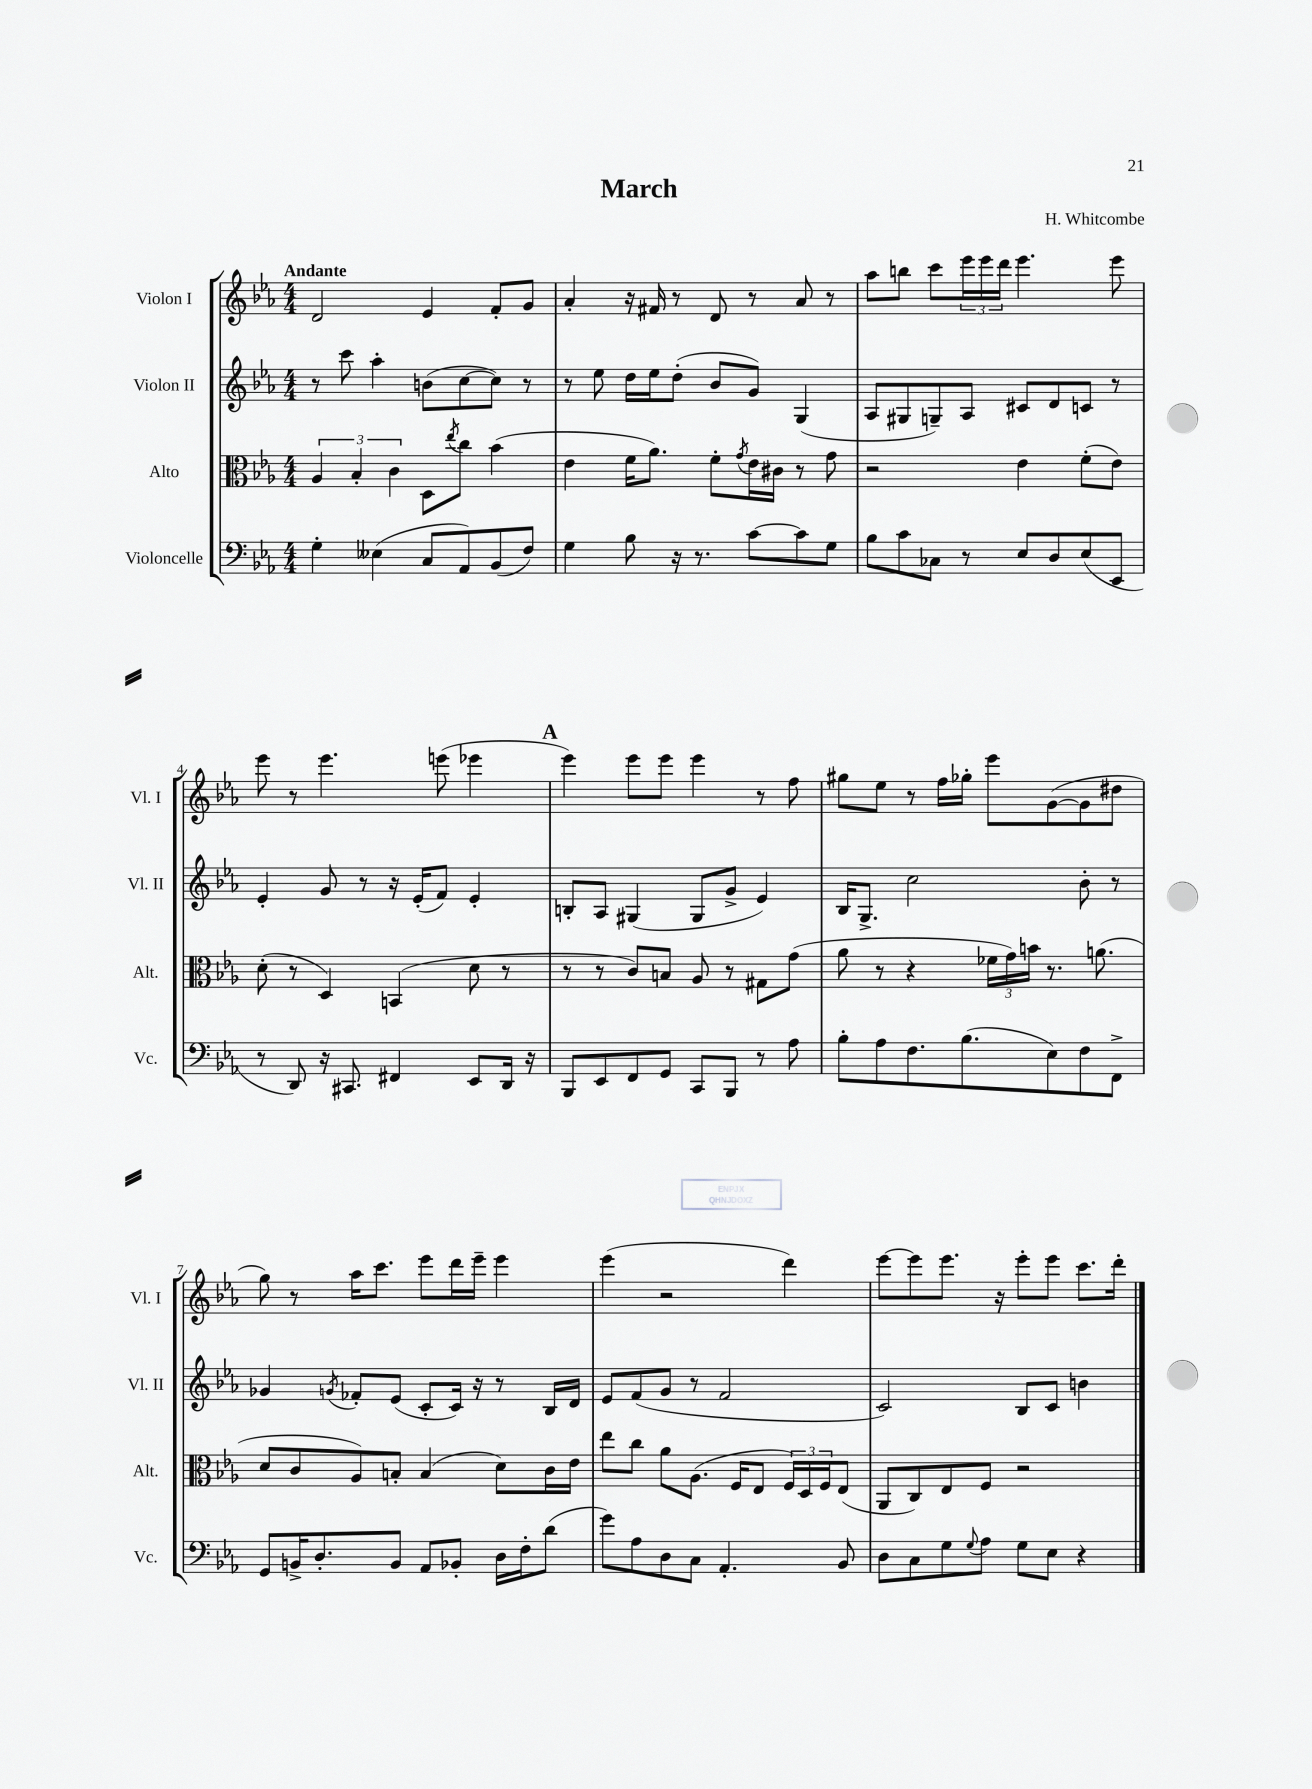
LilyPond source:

\header { title = "March" composer = "H. Whitcombe" }
<<
\new StaffGroup <<
\new Staff = "s0" \with { instrumentName = "Violon I" shortInstrumentName = "Vl. I" } {
    \clef treble \key ees \major \numericTimeSignature \time 4/4 \tempo "Andante"
    d'2 ees'4 f'8-. g'8 |
    aes'4-. r16 fis'16 r8 d'8 r8 aes'8 r8 |
    aes''8 b''8 c'''8 \tuplet 3/2 { ees'''16 ees'''16 d'''16 } ees'''4. ees'''8 |
    ees'''8 r8 ees'''4. e'''8( ees'''4 |
    \mark \markup { \bold "A" } ees'''4) ees'''8 ees'''8 ees'''4 r8 f''8 |
    gis''8 ees''8 r8 f''16 ges''16-. ees'''8 g'8~( g'8 dis''8 |
    g''8) r8 aes''16 c'''8. ees'''8 d'''16 ees'''16-- ees'''4 |
    ees'''4( r2 d'''4) |
    ees'''8~ ees'''8 ees'''8. r16 ees'''8-. ees'''8 c'''8. d'''16-. \bar "|." |
}
\new Staff = "s1" \with { instrumentName = "Violon II" shortInstrumentName = "Vl. II" } {
    \clef treble \key ees \major \numericTimeSignature \time 4/4
    r8 c'''8 aes''4-. b'8( c''8~ c''8) r8 |
    r8 ees''8 d''16 ees''16 d''8-.( bes'8 g'8) g4( |
    aes8 gis8 g8--) aes8 cis'8 d'8 c'8 r8 |
    ees'4-. g'8 r8 r16 ees'16-.( f'8) ees'4-. |
    \mark \markup { \bold "A" } b8-. aes8 gis4( gis8 g'8-> ees'4) |
    bes16 g8.-> c''2 bes'8-. r8 |
    ges'4 \acciaccatura { g'8 } fes'8-. ees'8( c'8-. c'16) r16 r8 bes16 d'16 |
    ees'8 f'8( g'8 r8 f'2 |
    c'2) bes8 c'8 b'4 \bar "|." |
}
\new Staff = "s2" \with { instrumentName = "Alto" shortInstrumentName = "Alt." } {
    \clef alto \key ees \major \numericTimeSignature \time 4/4
    \tuplet 3/2 { aes4 bes4-. c'4 } d8 \acciaccatura { ees''8 } c''8 bes'4( |
    ees'4 f'16 aes'8.) f'8-. \acciaccatura { g'8 } ees'16 cis'16 r8 g'8 |
    r2 ees'4 f'8-.( ees'8) |
    d'8-.( r8 d4) b,4( d'8 r8 |
    \mark \markup { \bold "A" } r8 r8 c'8) b8 aes8 r8 gis8 g'8( |
    aes'8 r8 r4 \tuplet 3/2 { fes'16 g'16) b'16 } r8. a'8.( |
    d'8 c'8 aes8) b8-. b4( d'8) c'16 ees'16 |
    ees''8 c''8 aes'8 aes8.( f16 ees8 \tuplet 3/2 { f16) d16 f16 } ees8( |
    aes,8 c8) ees8 f8 r2 \bar "|." |
}
\new Staff = "s3" \with { instrumentName = "Violoncelle" shortInstrumentName = "Vc." } {
    \clef bass \key ees \major \numericTimeSignature \time 4/4
    g4-. eeses4( c8 aes,8) bes,8( f8) |
    g4 bes8 r16 r8. c'8~ c'8 g8 |
    bes8 c'8 ces8 r8 ees8 d8 ees8( ees,8 |
    r8 d,8) r16 cis,8. fis,4 ees,8 d,16 r16 |
    \mark \markup { \bold "A" } bes,,8 ees,8 f,8 g,8 c,8 bes,,8 r8 aes8 |
    bes8-. aes8 f8. bes8.( ees8) f8 f,8-> |
    g,8 b,16-> d8.-. b,8 aes,8 bes,8-. d16 f16-. d'8( |
    g'8) aes8 d8 c8 aes,4.-. bes,8 |
    d8 c8 g8 \appoggiatura { g8 } aes8 g8 ees8 r4 \bar "|." |
}
>>
>>
